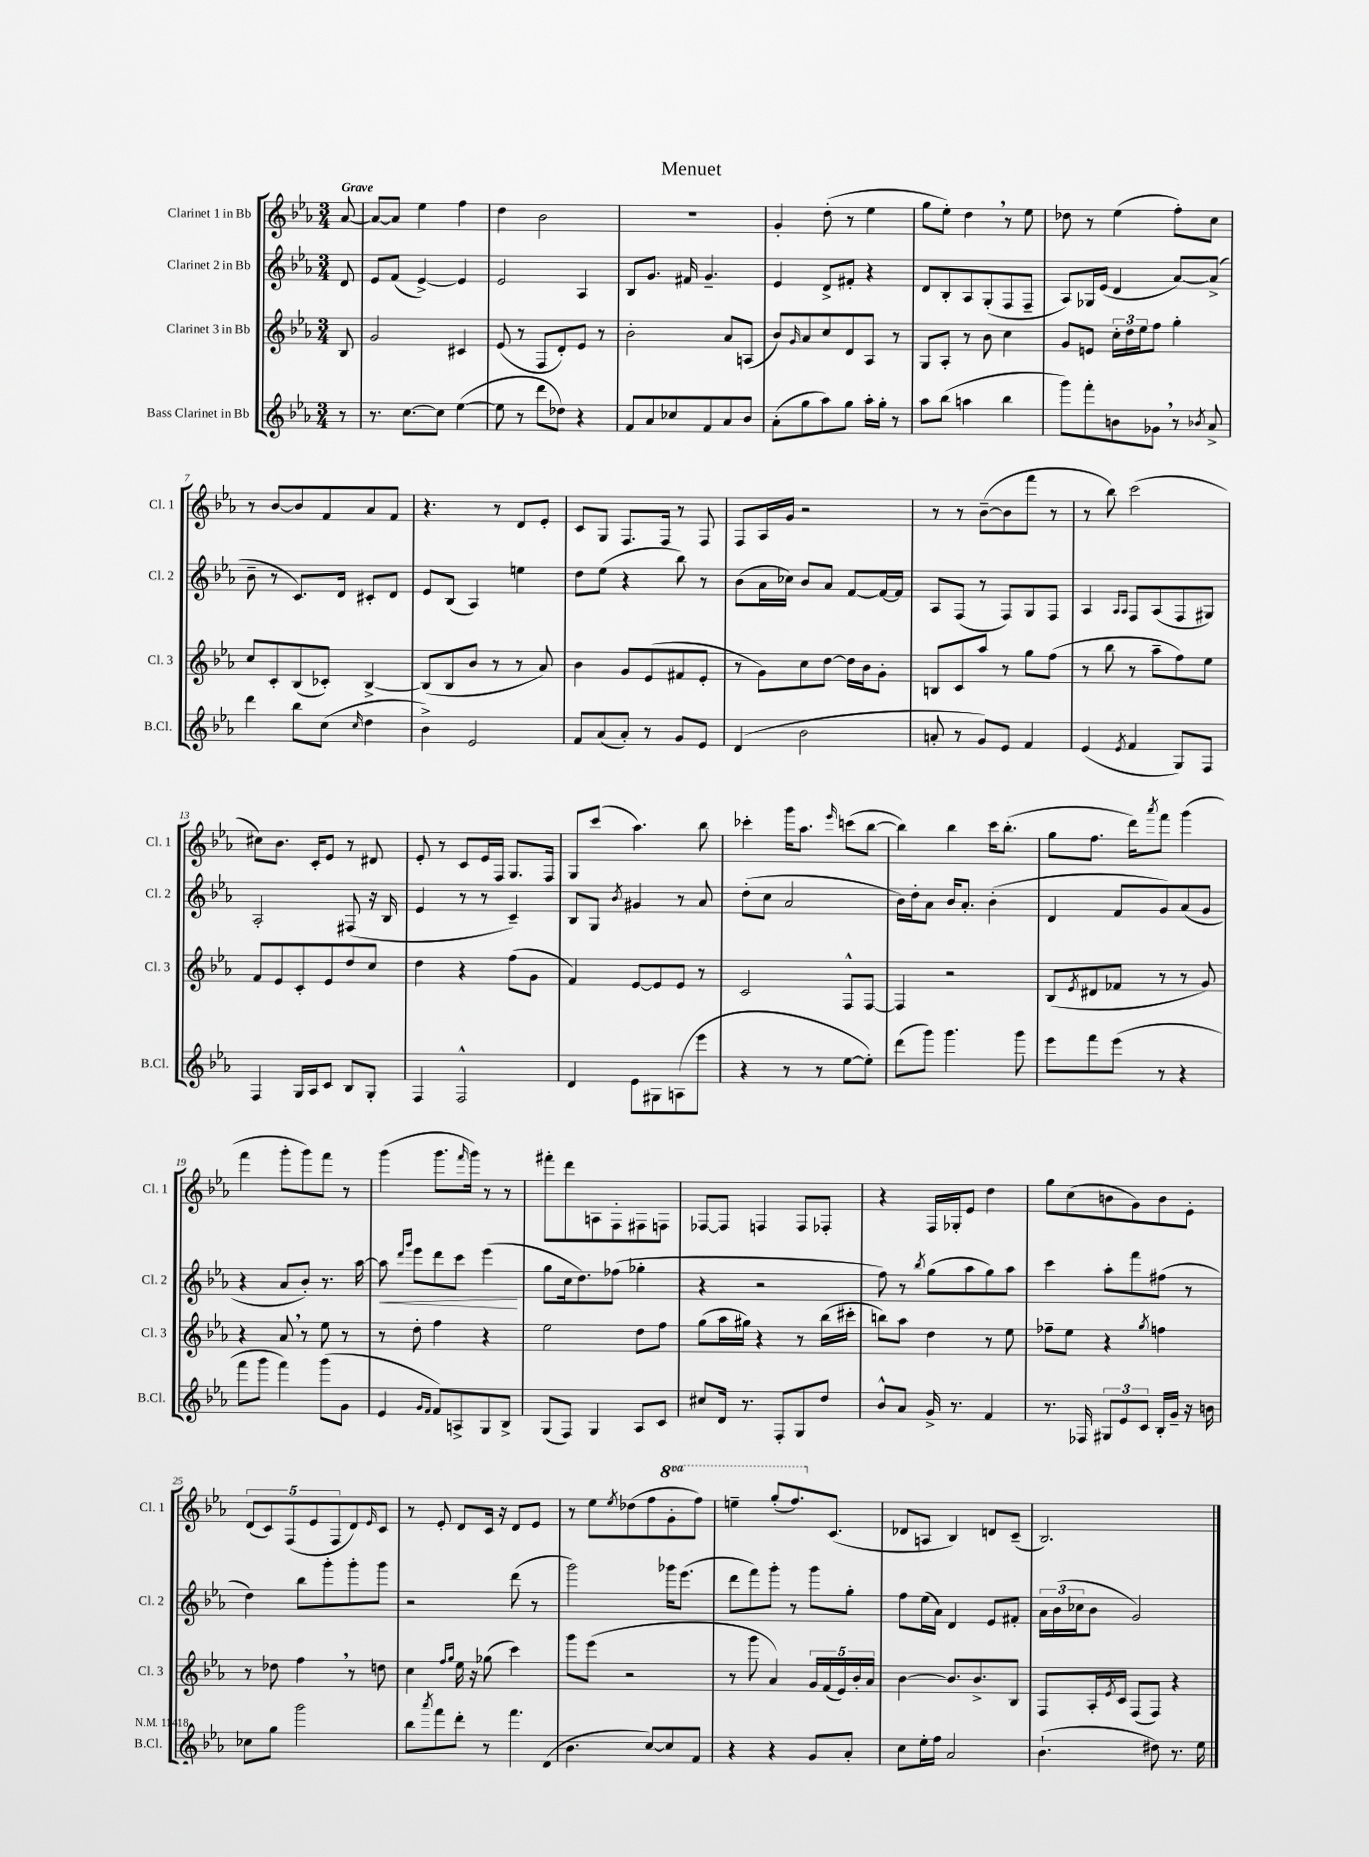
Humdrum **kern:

**kern	**kern	**kern	**dynam	**kern
*part4	*part3	*part2	*part2	*part1
*staff4	*staff3	*staff2	*staff2	*staff1
*I"Bass Clarinet in Bb	*I"Clarinet 3 in Bb	*I"Clarinet 2 in Bb	*	*I"Clarinet 1 in Bb
*I'B.Cl.	*I'Cl. 3	*I'Cl. 2	*	*I'Cl. 1
*clefG2	*clefG2	*clefG2	*	*clefG2
*k[b-e-a-]	*k[b-e-a-]	*k[b-e-a-]	*	*k[b-e-a-]
*M3/4	*M3/4	*M3/4	*	*M3/4
=	=	=	=	=
!	!	!	!	!LO:TX:a:B:t=Grave
8r	8B-/	8d/	.	[8a-/
=1	=1	=1	=1	=1
8.r	2g/	8e-/L	.	8a-/L_
.	.	(8f/J	.	8a-/J]
[8.cc\L	.	.	.	.
.	.	[4e-^/)	.	4ee-\
8cc\J]	.	.	.	.
([4ee-\	4c#X/	4e-/]	.	4ff\
=2	=2	=2	=2	=2
8ee-\]	(8e-/	2e-/	.	4dd\
8r	8r	.	.	.
8ddd\L	8F/L	.	.	2b-\
8dd-X\J)	8d'/)	.	.	.
4r	8e-/J	4A-/	.	.
.	8r	.	.	.
=3	=3	=3	=3	=3
8f/L	2b-'\	8B-/L	.	2.r
8a-/	.	8.g/J	.	.
8cc-X/	.	.	.	.
.	.	16f#X/	.	.
8f/	.	4.g~/	.	.
8a-/	8a-/L	.	.	.
8b-/J	(8An/J	.	.	.
=4	=4	=4	=4	=4
(8a-'\L	8b-/L)	4e-/	.	4g'/
.	16qqg/	.	.	.
8gg\	8a-/	.	.	.
8aa-\)	8cc/	8d^/L	.	(8dd'\
8gg\J	8d/	8f#X'/J	.	8r
16aa-'\LL	8A-/J	4r	.	4ee-\
16gg'\JJ	.	.	.	.
8r	8r	.	.	.
=5	=5	=5	=5	=5
8aa-\L	8G/L	8d/L	.	8gg\L
(8bb-\J	8A-'/J	8B-'/	.	8ee-'\J)
4aan\	8r	8A-/	.	4dd,\
.	8b-\	(8G'/	.	.
4bb-\	4cc\	8F/	.	8r
.	.	8F~/J	.	8ee-\
=6	=6	=6	=6	=6
8ggg\L)	8g/L	8A-/L)	.	8dd-X\
8fff'\	8en/J	16G-X/L	.	8r
.	.	(16e-/JJ	.	.
8bn\	24cc'\LL	4d/	.	(4ee-\
.	24dd\	.	.	.
.	24ee-\J	.	.	.
8g-X,\J	8ff\J	.	.	.
8r	4gg'\	[8a-/L)	.	8ff'\L)
8qb-X/	.	.	.	.
8a-^/	.	(8a-^/J]	.	8cc\J
!!LO:LB:g=z
=7	=7	=7	=7	=7
4ddd\	8cc/L	8b-~\	.	8r
.	8c'/	8r	.	[8b-/L
8bb-\L	(8B-/	8.c/L)	.	8b-/]
(8cc\J	8c-X'/J)	.	.	8f/
.	.	16d/Jk	.	.
16qqcc/	.	.	.	.
4dd\	[4B-^/	8c#X'/L	.	8a-/
.	.	8d/J	.	8f/J
=8	=8	=8	=8	=8
4b-^\)	(8B-/L]	8e-/L	.	4.r
.	8B-/	(8B-/J	.	.
2e-/	8b-/J	4A-/)	.	.
.	8r	.	.	8r
.	8r	4een\	.	8d/L
.	8a-/)	.	.	8e-'/J
=9	=9	=9	=9	=9
8f/L	4b-\	8dd\L	.	8c/L
(8a-/	.	(8ee-\J	.	8G/J
8a-'/J)	8g/L	4r	.	8.F/L
8r	(8e-/	.	.	.
.	.	.	.	16F/Jk
8g/L	8f#X/	8bb-\)	.	8r
8e-/J	8e-'/J	8r	.	8F/
=10	=10	=10	=10	=10
(4d/	8r	(8b-\L	.	8F/L
.	8g\L)	16a-\L	.	16A-/L
.	.	16cc-X\JJ)	.	16g/JJ
2b-\	8cc\	8b-/L	.	2r
.	[8dd\J	8a-/J	.	.
.	16dd\LL]	[8f/L	.	.
.	16b-\J	.	.	.
.	8g'\J	16f/L_	.	.
.	.	16f/JJ]	.	.
=11	=11	=11	=11	=11
8an'/	8Bn/L	8A-/L	.	8r
8r	8c/	(8F/J	.	8r
8g/L)	8aa-/J	8r	.	([8b-~\L
8e-/J	8r	8F/L)	.	8b-\]
4f/	8gg\L	8G/	.	8fff\J
.	(8ff\J	8F/J	.	8r
=12	=12	=12	=12	=12
(4e-/	8r	4A-/	.	8r
.	8bb-\	.	.	8bb-\)
.	.	16qqA-/LL	.	.
8qe-/	.	16qqA-/JJ	.	.
4f/	8r	8F/L	.	(2ccc\
.	8aa-~\L	(8A-/	.	.
8G/L)	8ff\)	8F/	.	.
8F/J	8ee-\J	8G#X/J)	.	.
!!LO:LB:g=z
=13	=13	=13	=13	=13
4F/	8f/L	2A-'/	.	8cc#X\L)
.	8e-/	.	.	8.b-\J
16G/LL	8c'/	.	.	.
16A-/J	.	.	.	16c'/KL
8c/J	8e-/	.	.	8e-/J
8B-/L	8dd/	(8F#X/	.	8r
8G'/J	8cc/J	16r	.	8d#X/
.	.	16B-/	.	.
=14	=14	=14	=14	=14
4F/	4dd\	4e-/	.	8e-'/
.	.	.	.	8r
2F^^/	4r	8r	.	8c/L
.	.	8r	.	16e-/L
.	.	.	.	16F/JJ
.	(8ff\L	4c~/)	.	8.G/L
.	8g\J	.	.	.
.	.	.	.	16F/Jk
=15	=15	=15	=15	=15
4d/	4f/)	8B-/L	.	8G/L
.	.	8G/J	.	(8ccc/J
.	.	8qb-/	.	.
8e-\L	[8e-/L	4g#X/	.	4.aa-\)
8G#X\	8e-/]	.	.	.
(8An\	8e-/J	8r	.	.
8eee-\J	8r	8a-/	.	8bb-\
=16	=16	=16	=16	=16
4r	2c/	(8dd'\L	.	4ccc-X'\
.	.	8cc\J	.	.
8r	.	2a-/	.	16ggg\KL
.	.	.	.	8.aa-\J
8r	.	.	.	.
.	.	.	.	16qqeee-/
[8ee-\L	8F^^/L	.	.	(8cccn\L
8ee-'\J])	[8F/J	.	.	[8bb-\J
=17	=17	=17	=17	=17
(8ddd\L	4F/]	16b-\LL)	.	4bb-\])
.	.	16dd'\J	.	.
8ggg\J)	.	8a-\J	.	.
4.ggg\	2r	16b-/KL	.	4bb-\
.	.	8.a-'/J	.	.
.	.	(4b-'\	.	16ccc\KL
.	.	.	.	(8.bb-'\J
8ggg\	.	.	.	.
=18	=18	=18	=18	=18
8eee-\L	(8B-/L	4d/	.	8gg\L
.	8qe-/	.	.	.
8fff\	8d#X/	.	.	8.ff\J
(8eee-\J	8f-X/J	8f/L	.	.
.	.	.	.	16ddd\KL)
.	.	.	.	8qaaa-/
8r	8r	8g/)	.	8fff\J
4r	8r	(8a-/	.	(4ggg\
.	8g/)	8g/J	.	.
!!LO:LB:g=z
=19	=19	=19	=19	=19
8fff\L	4r	4r	.	4fff\
8ggg\J	.	.	.	.
4fff\)	8a-,/	8a-/L	.	8ggg'\L
.	8r	8b-'/J)	.	8ggg\)
(8ggg\L	8ee-\	8.r	.	8fff\J
8g\J	8r	.	.	8r
.	.	[16aa-\	.	.
=20	=20	=20	=20	=20
!	!	!	!LO:HP:b	!
4e-/	8r	8aa-\]	<	(4ggg\
.	.	16qqddd/LL	.	.
.	.	16qqggg/JJ	.	.
.	8dd'\	8eee-\L	.	.
16qqg/LL	.	.	.	.
16qqf/JJ	.	.	.	.
8f/L)	4ff\	8ddd\	.	8.ggg\L
8An^/	.	8ccc\J	.	.
.	.	.	.	16qqfff/
.	.	.	.	16ggg\Jk)
8G/	4r	(4eee-\	.	8r
8B-^/J	.	.	.	8r
.	.	.	[	.
=21	=21	=21	=21	=21
(8G/L	2ee-\	8gg\L	.	8fff#X'\L
8F/J)	.	16cc\k	.	8ddd\
.	.	8.dd\)	.	.
4G/	.	.	.	8An\
.	.	(8ff-X\J	.	8F'\
8A-/L	8dd\L	4gg-X'\	.	8F#X\
8c/J	8ff\J	.	.	8Fn\J
=22	=22	=22	=22	=22
8cc#X/L	(8gg\L	4r	.	[8F-X/L
16d/Jk	16aa-\L	.	.	8F-/J]
8.r	16gg#X\JJ)	.	.	.
.	4r	2r	.	4Fn/
8F'/L	.	.	.	.
8G/	8r	.	.	8F/L
8dd/J	(16bb-\LL	.	.	8F-X'/J
.	16ccc#X'\JJ	.	.	.
=23	=23	=23	=23	=23
8b-^^/L	8bbn\L)	8ff\)	.	4r
8a-/J	8aa-\J	8r	.	.
.	.	8qbb-/	.	.
16g^/	4dd\	(8gg\L	.	16F/LL
8.r	.	.	.	16G-X'/J
.	.	8aa-\	.	8e-/J
4f/	8r	8gg\)	.	4dd\
.	8ee-\	8aa-\J	.	.
=24	=24	=24	=24	=24
8.r	8ff-X~\L	4ccc\	.	8gg\L
.	8ee-\J	.	.	(8cc\
16F-X/	.	.	.	.
12G#X/L	4r	8aa-'\L	.	8bn\
12e-/	.	.	.	.
.	.	8fff\	.	8g\)
12c/J	.	.	.	.
.	8qgg/	.	.	.
16B-'/LL	4ffn\	(8ff#X\J	.	8b\
16g~/JJ	.	.	.	.
16r	.	8r	.	8e-'\J
16bn\	.	.	.	.
!!LO:LB:g=z
=25	=25	=25	=25	=25
8cc-X\L	8r	4dd\)	.	(10d/L
.	.	.	.	10c/)
8gg\J	8dd-X\	.	.	.
.	.	.	.	(10F/
2ggg\	4ff,\	8bb-\L	.	.
.	.	.	.	10e-/
.	.	8ggg'\	.	.
.	.	.	.	10F/
.	8r	8ggg'\	.	8d/)
.	.	.	.	16qqe-/
.	8ddn\	8ggg\J	.	8c/J
=26	=26	=26	=26	=26
8bb-\L	4cc\	2r	.	8r
8qaaa-/	.	.	.	.
8fff\	.	.	.	8e-'/
.	16qqff/LL	.	.	.
.	16qqgg/JJ	.	.	.
8ddd'\J	16ee-\	.	.	8d/L
.	16r	.	.	.
8r	(8gg-X\	.	.	16c/Jk
.	.	.	.	16r
8.fff\L	4ccc\)	(8ddd\	.	8d/L
.	.	8r	.	8e-/J
(16d\Jk	.	.	.	.
=27	=27	=27	=27	=27
4.b-\	8ggg\L	2ggg\)	.	8r
.	(8eee-\J	.	.	8ee-\L
.	.	.	.	8qee-/
.	2r	.	.	(8dd-X\
[8cc/L)	.	.	.	8ff\
*	*	*	*	*8va
8cc/]	.	16ggg-X\KL	.	8gg'\
.	.	(8.eee-\J	.	.
8f/J	.	.	.	8fff\J)
=28	=28	=28	=28	=28
4r	8r	8ddd\L	.	4eeen~\
.	8ggg\	8fff\)	.	.
4r	4a-/)	8ggg'\J	.	(8ggg'/L
.	.	8r	.	8.fff/)
8g/L	20g/LL	8ggg\L	.	.
.	(20f/	.	.	.
*	*	*	*	*X8va
.	.	.	.	(8.c/J
.	20e-/)	.	.	.
8a-'/J	.	8gg'\J	.	.
.	20b-'/	.	.	.
.	20a-/JJ	.	.	.
=29	=29	=29	=29	=29
8cc\L	[4b-\	8ff\L	.	8d-X/L
16ee-'\L	.	(16ee-\L	.	8An/J
16ff\JJ	.	16a-\JJ)	.	.
2a-/	8.b-/L]	4d/	.	4B-/)
.	8.b-^/	.	.	.
.	.	8e-/L	.	8dn/L
.	8B-/J	8f#X'/J	.	(8c~/J
=30	=30	=30	=30	=30
(4.b-`\	8F/L	24a-\LL	.	2.B-/)
.	.	(24b-\	.	.
.	.	24cc-X\J	.	.
.	16A-'/L	8b-\J	.	.
.	8qe-/	.	.	.
.	16c/JJ	.	.	.
.	(8F/L	2g/)	.	.
8dd#X\)	8F/J)	.	.	.
8.r	4r	.	.	.
16ee-\	.	.	.	.
==	==	==	==	==
*-	*-	*-	*-	*-
